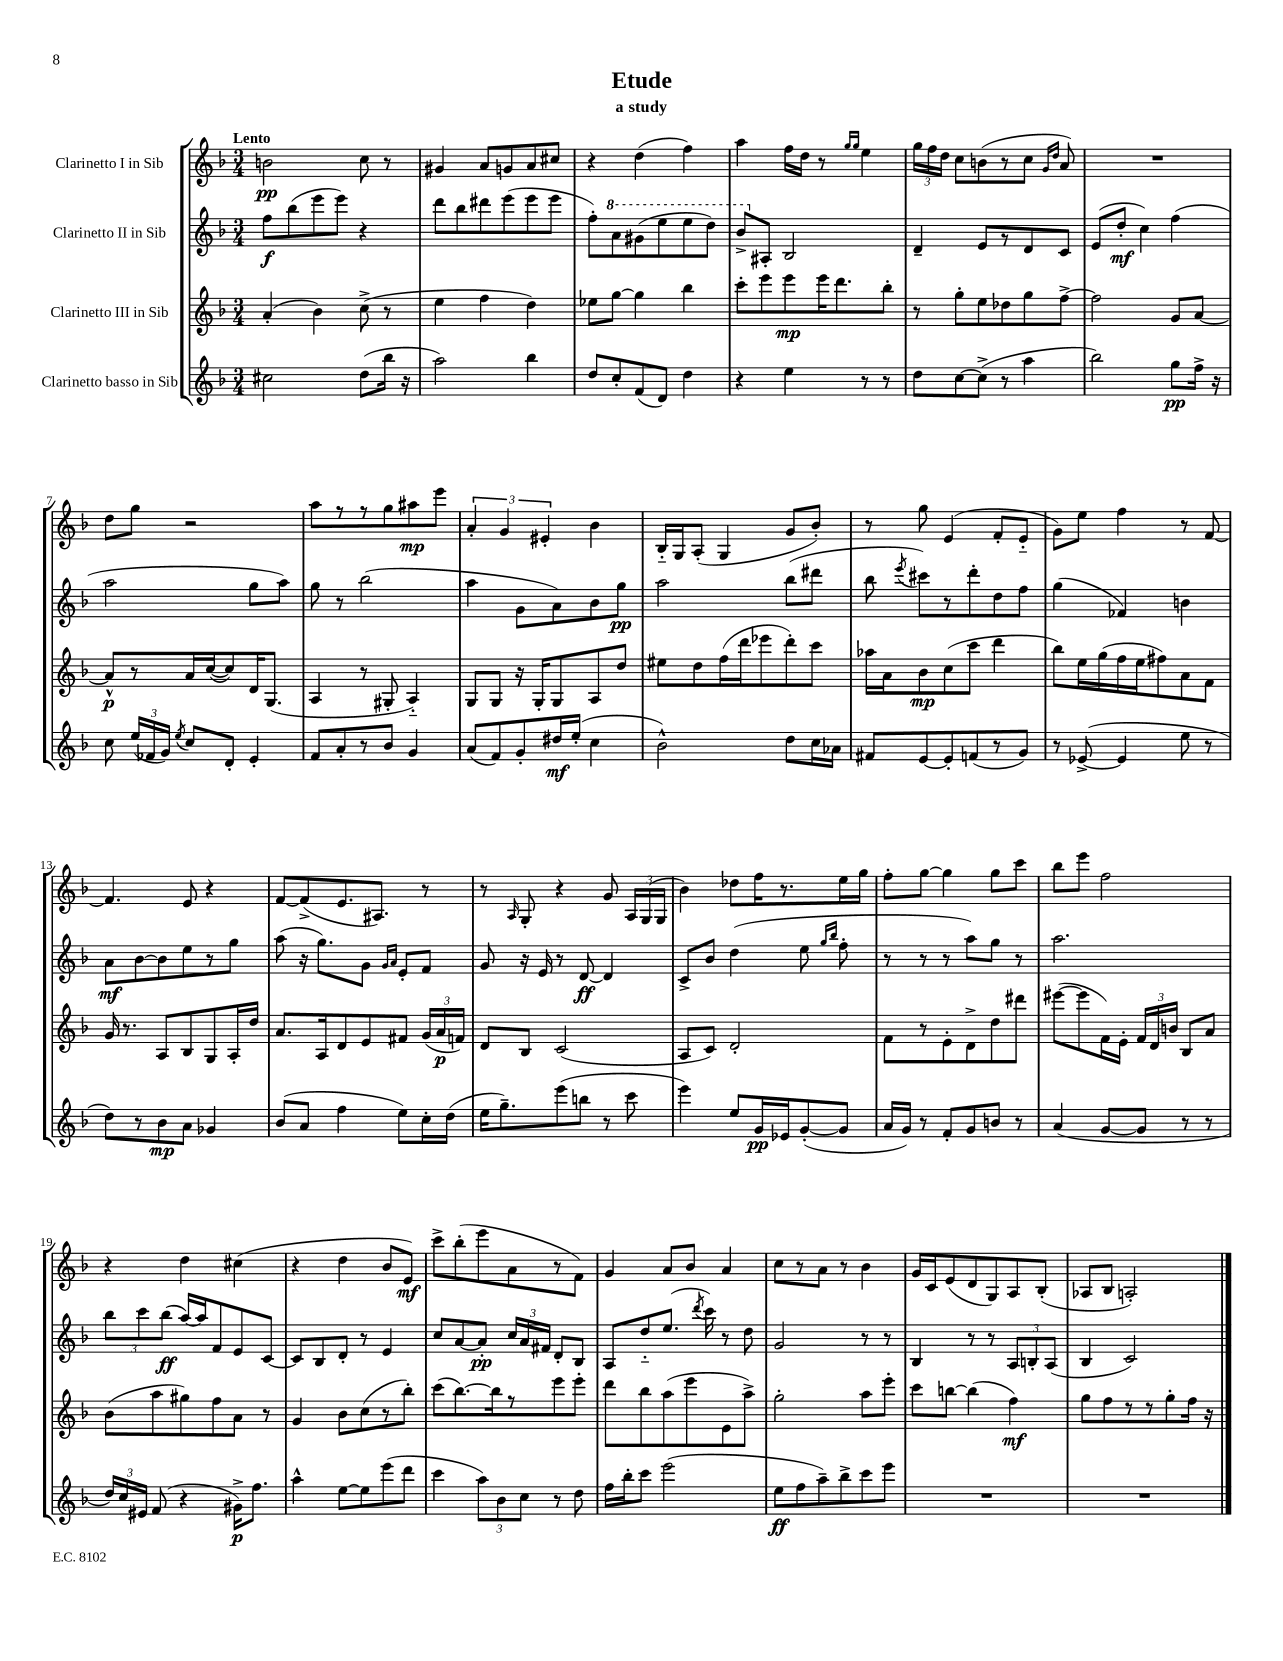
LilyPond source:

\header { title = "Etude" subtitle = "a study" }
<<
\new StaffGroup <<
\new Staff = "s0" \with { instrumentName = "Clarinetto I in Sib" } {
    \clef treble \key f \major \numericTimeSignature \time 3/4 \tempo "Lento"
    \autoBeamOff b'2\pp c''8 r8 |
    gis'4 a'8[ g'8 a'8 cis''8] |
    r4 d''4( f''4) |
    a''4 f''16[ d''16] r8 \grace { g''16[ g''16] } e''4 |
    \tuplet 3/2 { g''16[ f''16 d''16] } c''8[ b'8( r8 c''8] \grace { g'16[ d''16] } a'8) |
    R2. |
    d''8[ g''8] r2 |
    a''8[ r8 r8 g''8 ais''8\mp e'''8] |
    \tuplet 3/2 { a'4-. g'4 eis'4-. } bes'4 |
    bes16[-_ g16 a8]-.( g4 g'8[ bes'8]-.) |
    r8 g''8 e'4( f'8[-. e'8]-_ |
    g'8[) e''8] f''4 r8 f'8~ |
    f'4. e'8 r4 |
    f'8[~ f'8->( e'8. ais8.]) r8 |
    r8 \grace { a16 } g8-. r4 g'8 \tuplet 3/2 { a16[ g16( g16] } |
    bes'4) des''8[ f''16 r8. e''16 g''16] |
    f''8[-. g''8]~ g''4 g''8[ c'''8] |
    bes''8[ e'''8] f''2 |
    r4 d''4 cis''4( |
    r4 d''4 bes'8[ e'8]\mf) |
    c'''8[-> bes''8-.( e'''8 a'8 r8 f'8]) |
    g'4 a'8[ bes'8] a'4 |
    c''8[ r8 a'8] r8 bes'4 |
    g'16[ c'16 e'8( d'8 g8) a8 bes8]-.( |
    aes8[ bes8] a2-.) \bar "|." |
}
\new Staff = "s1" \with { instrumentName = "Clarinetto II in Sib" } {
    \clef treble \key f \major \numericTimeSignature \time 3/4
    \autoBeamOff f''8[\f bes''8( e'''8 e'''8]) r4 |
    d'''8[ bes''8 dis'''8 e'''8( e'''8 e'''8] |
    f''8[-.) \ottava #1 a''8 gis''8( e'''8 e'''8 d'''8]) |
    bes''8[-> \ottava #0 ais8]-. bes2 |
    d'4-- e'8[ r8 d'8 c'8] |
    e'8[( d''8]-.\mf c''4) f''4( |
    a''2 g''8[ a''8]) |
    g''8 r8 bes''2( |
    a''4 g'8[ a'8) bes'8 g''8]\pp |
    a''2 bes''8[( dis'''8] |
    bes''8 \acciaccatura { e'''8 } cis'''8[) r8 d'''8-. d''8 f''8] |
    g''4( fes'4) b'4 |
    a'8[\mf bes'8~ bes'8 e''8 r8 g''8] |
    a''8( r16 g''8.[) g'8] \grace { g'16[ a'16] } e'8[-. f'8] |
    g'8 r16 e'16 r8 d'8~\ff d'4 |
    c'8[-> bes'8] d''4( e''8 \grace { g''16[ bes''16] } f''8-. |
    r8 r8 r8 a''8[) g''8] r8 |
    a''2. |
    \tuplet 3/2 { bes''8[ c'''8 bes''8]\ff( } a''16[~) a''16 f'8 e'8 c'8]~ |
    c'8[ bes8 d'8]-. r8 e'4 |
    c''8[ a'8~ a'8]-.\pp \tuplet 3/2 { c''16[ a'16 fis'16] } d'8[-. bes8] |
    a8[ d''8-_ e''8.]( \acciaccatura { d'''8 } c'''16) r8 d''8 |
    g'2 r8 r8 |
    bes4 r8 r8 \tuplet 3/2 { a8[ b8-. a8]( } |
    bes4 c'2) \bar "|." |
}
\new Staff = "s2" \with { instrumentName = "Clarinetto III in Sib" } {
    \clef treble \key f \major \numericTimeSignature \time 3/4
    \autoBeamOff a'4-.( bes'4) c''8->( r8 |
    e''4 f''4 d''4) |
    ees''8[ g''8]~ g''4 bes''4 |
    c'''8[-. e'''8 e'''8\mp e'''16 d'''8. bes''8]-. |
    r8 g''8[-. e''8 des''8 g''8 f''8]~-> |
    f''2 g'8[ a'8]~ |
    a'8[-^\p r8 a'16 c''16~( c''8) d'16 g8.]( |
    a4 r8 gis8-. a4-_) |
    g8[ g8] r16 g16[-. g8 a8 d''8] |
    eis''8[ d''8 f''16( d'''16 ees'''8 d'''8-.) c'''8] |
    aes''16[ a'16 bes'8\mp c''8( c'''8] d'''4 |
    bes''8[) e''16 g''16( f''16 e''16 fis''8) a'8 f'8] |
    g'16 r8. a8[ bes8 g8 a16-. d''16] |
    a'8.[ a16 d'8 e'8 fis'8] \tuplet 3/2 { g'16[( a'16\p f'16]) } |
    d'8[ bes8] c'2( |
    a8[ c'8]) d'2-. |
    f'8[ r8 e'8-. d'8-> d''8 dis'''8] |
    eis'''8[~( eis'''8 f'16) e'16]-. \tuplet 3/2 { f'16[ d'16 b'16] } bes8[ a'8] |
    bes'8[( a''8 gis''8) f''8 a'8] r8 |
    g'4 bes'8[ c''8( r8 bes''8]-.) |
    c'''8[( bes''8.~) bes''16 r8 e'''8 e'''8]-. |
    d'''8[ bes''8 a''8( e'''8 e'8 a''8]->) |
    g''2-. a''8[ e'''8]-. |
    c'''8[ b''8]~ b''4( f''4\mf) |
    g''8[ f''8 r8 r8 g''8-. f''16] r16 \bar "|." |
}
\new Staff = "s3" \with { instrumentName = "Clarinetto basso in Sib" } {
    \clef treble \key f \major \numericTimeSignature \time 3/4
    \autoBeamOff cis''2 d''8[( bes''16] r16 |
    a''2) bes''4 |
    d''8[ c''8-. f'8( d'8]) d''4 |
    r4 e''4 r8 r8 |
    d''8[ c''8~ c''8]->( r8 a''4 |
    bes''2) g''8[\pp f''16]-> r16 |
    c''8 \tuplet 3/2 { e''16[( fes'16 g'16]) } \acciaccatura { e''8 } c''8[ d'8]-. e'4-. |
    f'8[ a'8-. r8 bes'8] g'4 |
    a'8[( f'8) g'8-. dis''16\mf e''16]-.( c''4 |
    bes'2-^) d''8[ c''16 aes'16] |
    fis'8[ e'8~ e'8-. f'8( r8 g'8]) |
    r8 ees'8~->( ees'4 e''8 r8 |
    d''8[) r8 bes'8\mp a'8] ges'4 |
    bes'8[( a'8] f''4 e''8[) c''16-. d''16]( |
    e''16[ g''8.--) e'''8( b''8] r8 c'''8 |
    e'''4) e''8[ g'16\pp ees'16 g'8~-.( g'8] |
    a'16[ g'16]) r8 f'8[-. g'8 b'8] r8 |
    a'4( g'8[~ g'8] r8 r8 |
    \tuplet 3/2 { d''16[) c''16 eis'16] } f'8( r4 gis'16[->\p) f''8.] |
    a''4-^ e''8[~ e''8 e'''8( d'''8] |
    c'''4 \tuplet 3/2 { a''8[) bes'8 c''8] } r8 d''8 |
    f''16[ bes''16-. c'''8] e'''2( |
    e''8[\ff f''8 a''8--) bes''8-> c'''8 e'''8] |
    R2. |
    R2. \bar "|." |
}
>>
>>
